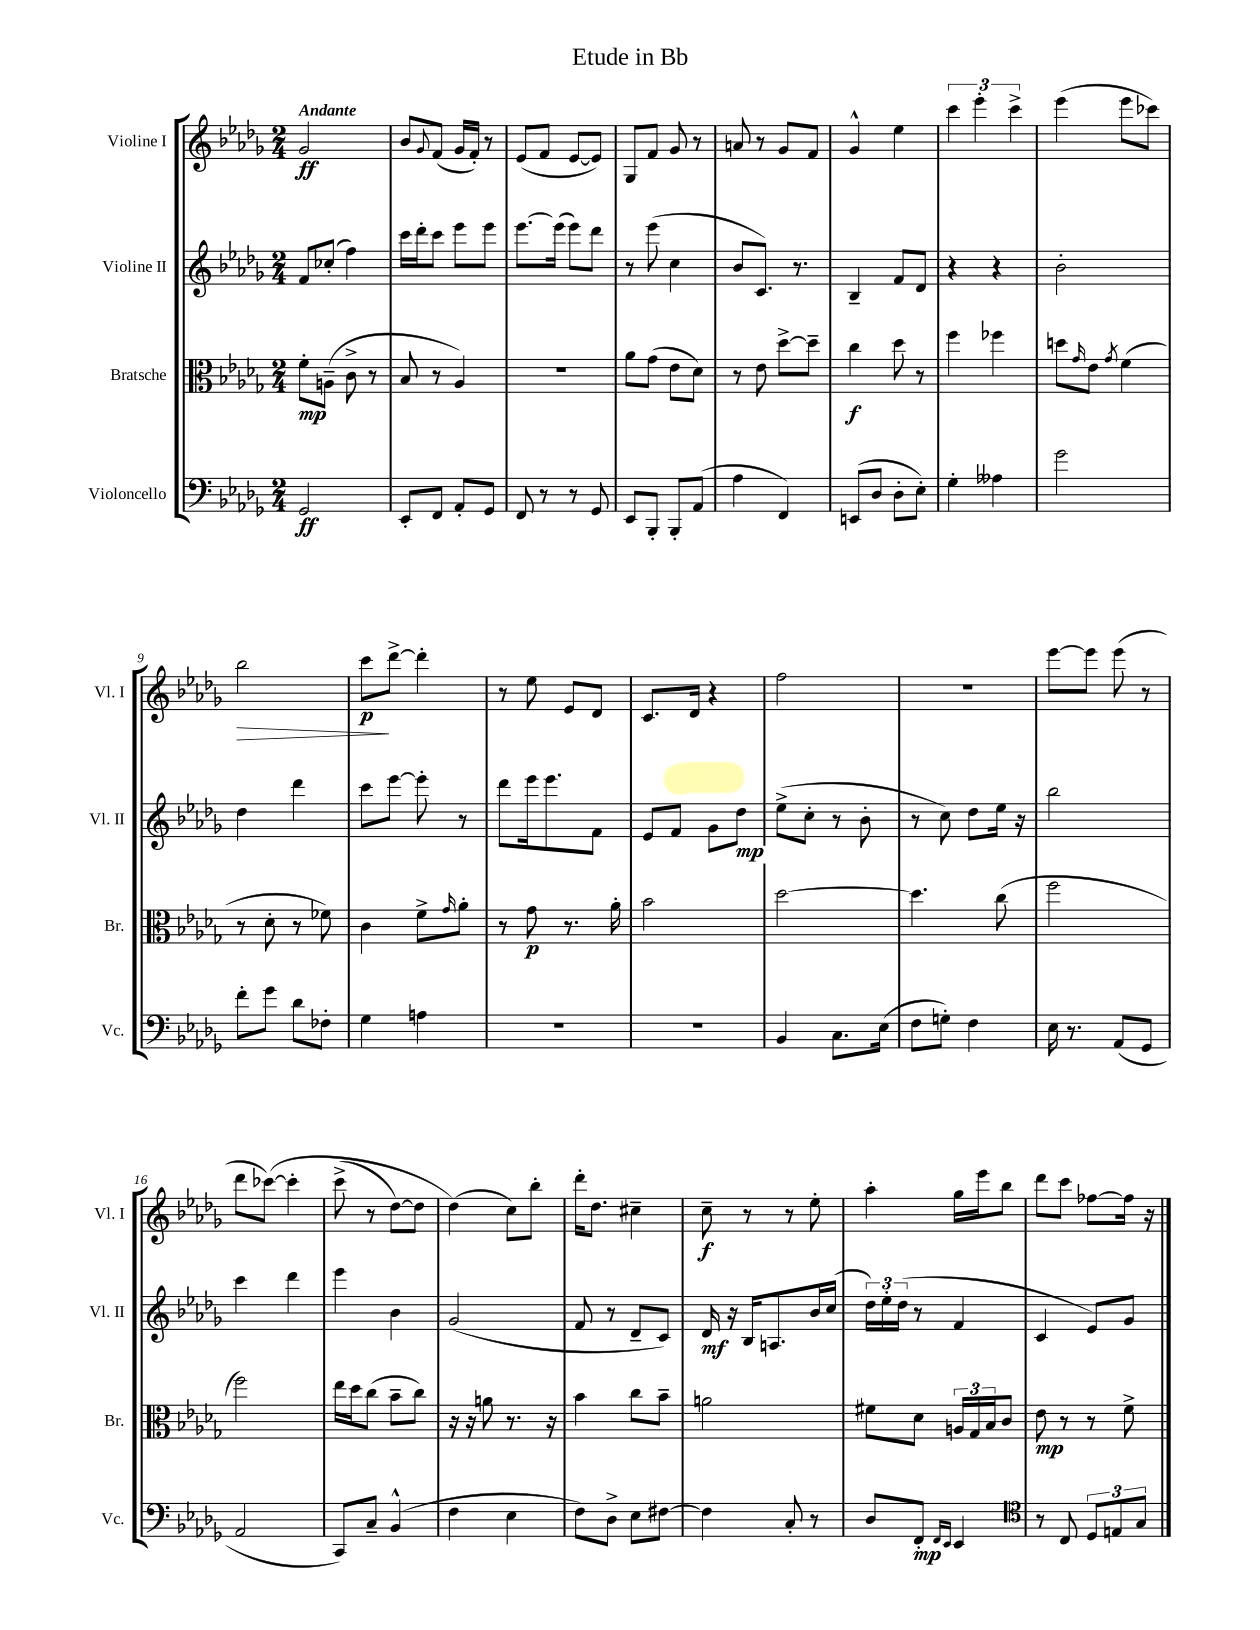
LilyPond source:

\header { title = "Etude in Bb" }
<<
\new StaffGroup <<
\new Staff = "s0" \with { instrumentName = "Violine I" shortInstrumentName = "Vl. I" } {
    \clef treble \key des \major \numericTimeSignature \time 2/4 \tempo "Andante"
    ges'2\ff |
    bes'8 \appoggiatura { ges'8 } f'8( ges'16 f'16-.) r8 |
    ees'8( f'8 ees'8~ ees'8) |
    ges8 f'8 ges'8 r8 |
    a'8 r8 ges'8 f'8 |
    ges'4-^ ees''4 |
    \tuplet 3/2 { c'''4 ees'''4-. c'''4-> } |
    ees'''4( ees'''8 ces'''8) |
    bes''2\> |
    c'''8\p\! des'''8~-> des'''4-. |
    r8 ees''8 ees'8 des'8 |
    c'8. des'16 r4 |
    f''2 |
    R2 |
    ees'''8~ ees'''8 ees'''8( r8 |
    des'''8 ces'''8~)\( ces'''4-. |
    c'''8->( r8 des''8~) des''8 |
    des''4(\) c''8) bes''8-. |
    des'''16-. des''8. cis''4-- |
    c''8--\f r8 r8 ees''8-. |
    aes''4-. ges''16 ees'''16 bes''8 |
    des'''8 c'''8 fes''8~ fes''16 r16 \bar "|." |
}
\new Staff = "s1" \with { instrumentName = "Violine II" shortInstrumentName = "Vl. II" } {
    \clef treble \key des \major \numericTimeSignature \time 2/4
    f'8 ces''8-.( f''4) |
    c'''16 des'''16-. c'''8 ees'''8 ees'''8 |
    ees'''8.~ ees'''16( ees'''8) des'''8 |
    r8 ees'''8( c''4 |
    bes'8 c'8.) r8. |
    bes4-- f'8 des'8 |
    r4 r4 |
    bes'2-. |
    des''4 des'''4 |
    c'''8 ees'''8~ ees'''8-. r8 |
    des'''8 ees'''16 ees'''8. f'8 |
    ees'8 f'8 ges'8 des''8\mp |
    ees''8->( c''8-. r8 bes'8-. |
    r8 c''8) des''8 ees''16 r16 |
    bes''2 |
    c'''4 des'''4 |
    ees'''4 bes'4 |
    ges'2( |
    f'8 r8 des'8-- c'8) |
    des'16\mf r16 bes16 a8. bes'16 c''16( |
    \tuplet 3/2 { des''16) ees''16-. des''16( } r8 f'4 |
    c'4 ees'8) ges'8 \bar "|." |
}
\new Staff = "s2" \with { instrumentName = "Bratsche" shortInstrumentName = "Br." } {
    \clef alto \key des \major \numericTimeSignature \time 2/4
    f'8-.\mp a8--( c'8-> r8 |
    bes8 r8 aes4) |
    R2 |
    aes'8 ges'8( ees'8 des'8) |
    r8 ees'8 des''8~-> des''8-- |
    c''4\f des''8 r8 |
    f''4 fes''4 |
    d''8 \grace { ges'16 } ees'8 \acciaccatura { ges'8 } f'4( |
    r8 des'8-. r8 fes'8) |
    c'4 f'8-> \grace { ges'16 } aes'8-. |
    r8 ges'8\p r8. aes'16-. |
    bes'2 |
    des''2~ |
    des''4. c''8( |
    f''2 |
    f''2) |
    ees''16 des''16 c''8( bes'8-- c''8) |
    r16 r16 a'8 r8. r16 |
    bes'4 c''8 bes'8-- |
    a'2 |
    fis'8 des'8 \tuplet 3/2 { a16 ges16 bes16 } c'8 |
    ees'8\mp r8 r8 f'8-> \bar "|." |
}
\new Staff = "s3" \with { instrumentName = "Violoncello" shortInstrumentName = "Vc." } {
    \clef bass \key des \major \numericTimeSignature \time 2/4
    ges,2\ff |
    ees,8-. f,8 aes,8-. ges,8 |
    f,8 r8 r8 ges,8 |
    ees,8 bes,,8-. bes,,8-. aes,8( |
    aes4 f,4) |
    e,8( des8 des8-. ees8-.) |
    ges4-. aeses4 |
    ges'2 |
    f'8-. ges'8 des'8 fes8-. |
    ges4 a4 |
    R2 |
    R2 |
    bes,4 c8. ees16( |
    f8 g8-.) f4 |
    ees16 r8. aes,8( ges,8 |
    aes,2 |
    c,8) c8-- bes,4-^( |
    f4 ees4 |
    f8) des8-> ees8 fis8~ |
    fis4 c8-. r8 |
    des8 f,8-.\mp \grace { f,16 ees,16 } ees,4 |
    \clef tenor r8 c8 \tuplet 3/2 { des8 e8 ges8 } \bar "|." |
}
>>
>>
